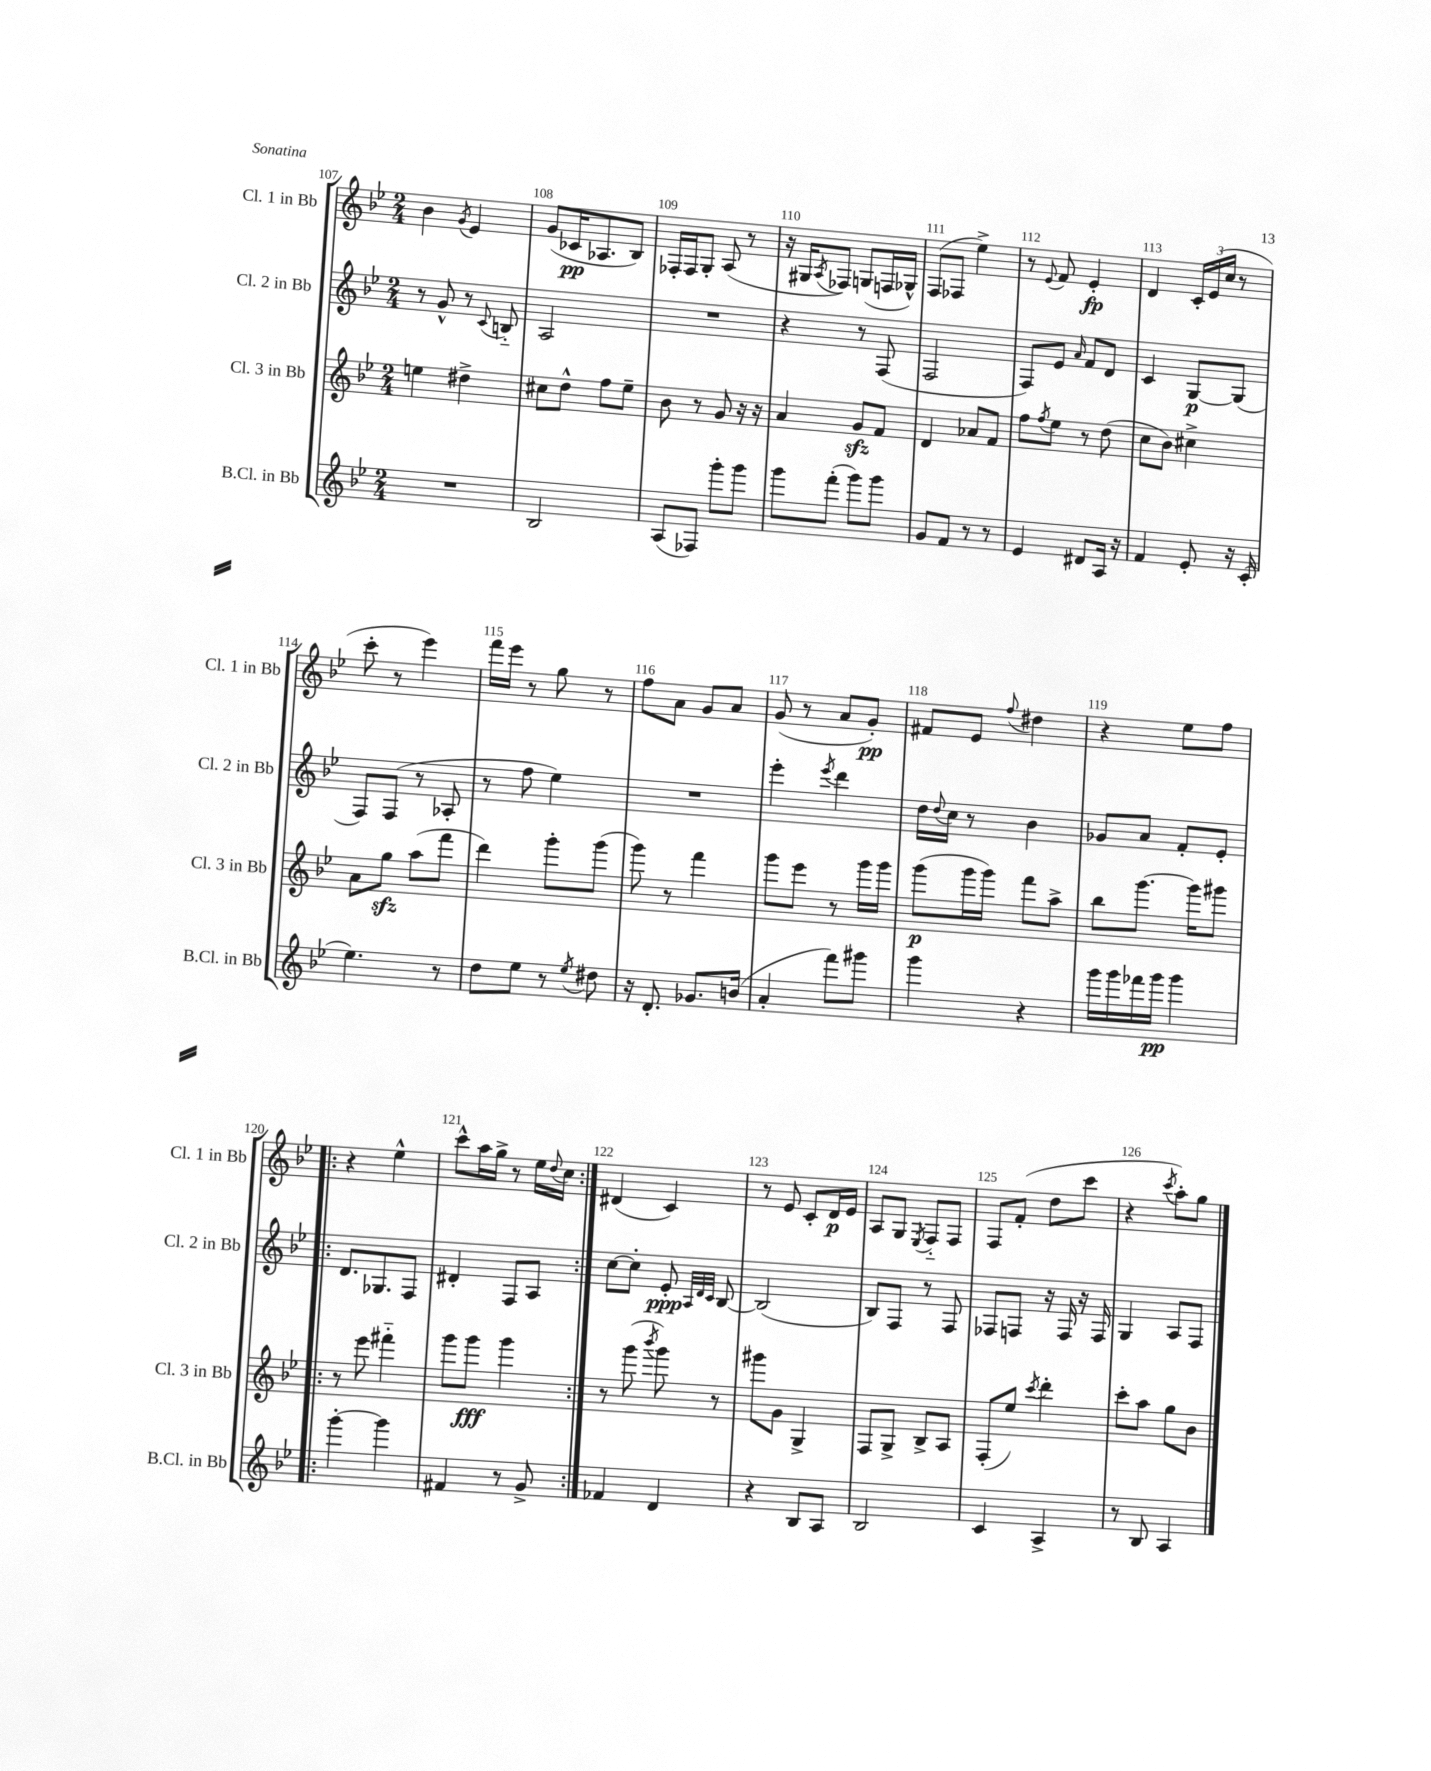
<<
\new StaffGroup <<
\new Staff = "s0" \with { instrumentName = "Cl. 1 in Bb" shortInstrumentName = "Cl. 1 in Bb" } {
    \clef treble \key bes \major \numericTimeSignature \time 2/4
    bes'4 \acciaccatura { g'8 } ees'4 |
    g'8( ces'16\pp aes8. bes8) |
    fes16-. fes16 g8-. a8( r8 |
    r16 gis16 \acciaccatura { a8 } fes8) g8( f16 ges16-^) |
    f8( fes8 ees''4->) |
    r8 \appoggiatura { ees'8 } f'8 ees'4-.\fp |
    d'4 \tuplet 3/2 { c'16-. ees'16( c''16 } r8 |
    c'''8-. r8 ees'''4) |
    f'''16 ees'''16 r8 g''8 r8 |
    f''8 a'8 g'8 a'8 |
    g'8( r8 a'8 g'8-.\pp) |
    fis'8 ees'8 \appoggiatura { f''8 } dis''4 |
    r4 ees''8 f''8 |
    \repeat volta 2 { r4 ees''4-^ |
    c'''8-^ a''16 g''16-> r8 ees''16 \appoggiatura { d''8 } c''16 | }
    dis'4( c'4) |
    r8 ees'8 c'8-. d'16\p ees'16 |
    a8 g8 \acciaccatura { ees8 } f8-_ f8 |
    f8 f'8-.( d''8 c'''8 |
    r4 \acciaccatura { c'''8 } a''8-.) g''8 \bar "|." |
}
\new Staff = "s1" \with { instrumentName = "Cl. 2 in Bb" shortInstrumentName = "Cl. 2 in Bb" } {
    \clef treble \key bes \major \numericTimeSignature \time 2/4
    r8 g'8-^ r8 \appoggiatura { c'8 } b8-_ |
    a2 |
    R2 |
    r4 r8 f8( |
    f2 |
    f8) ees'8 \grace { a'16 } f'8 d'8 |
    c'4 g8~\p g8( |
    f8) f8( r8 aes8-. |
    r8 f''8 ees''4) |
    R2 |
    ees'''4-. \acciaccatura { ees'''8 } d'''4 |
    d''16 \appoggiatura { d''8 } c''16 r8 bes'4 |
    ges'8 a'8 f'8-. ees'8-. |
    \repeat volta 2 { d'8. ges8. f8 |
    dis'4-. f8 a8 | }
    c''8~ c''8-. ees'8-.\ppp \grace { a32 d'32 c'32 } bes8~ |
    bes2( |
    bes8) f8 r8 f8 |
    fes8 f8 r16 f16 r16 f16 |
    g4 a8 f8 \bar "|." |
}
\new Staff = "s2" \with { instrumentName = "Cl. 3 in Bb" shortInstrumentName = "Cl. 3 in Bb" } {
    \clef treble \key bes \major \numericTimeSignature \time 2/4
    e''4 dis''4-> |
    cis''8 d''8-^ f''8 ees''8-- |
    bes'8 r8 g'8 r16 r16 |
    a'4 g'8\sfz f'8 |
    d'4 aes'8 f'8 |
    f''8 \acciaccatura { f''8 } ees''8 r8 d''8( |
    c''8 bes'8) cis''4-> |
    a'8 g''8\sfz a''8( f'''8 |
    d'''4) g'''8-. g'''8( |
    g'''8) r8 f'''4 |
    g'''8 ees'''8 r8 g'''16 g'''16 |
    g'''8\p( g'''16 g'''16) f'''8 a''8-> |
    bes''8 g'''8.~ g'''16 gis'''8 |
    \repeat volta 2 { r8 ees'''8 fis'''4-_ |
    g'''8 g'''8\fff g'''4 | }
    r8 g'''8( \acciaccatura { bes'''8 } g'''8) r8 |
    gis'''8 g'8 g4-> |
    f8 g8-> bes8-> a8 |
    f8-.( ees''8) \acciaccatura { c'''8 } d'''4-. |
    c'''8-. a''8 g''8 bes'8 \bar "|." |
}
\new Staff = "s3" \with { instrumentName = "B.Cl. in Bb" shortInstrumentName = "B.Cl. in Bb" } {
    \clef treble \key bes \major \numericTimeSignature \time 2/4
    R2 |
    bes2 |
    a8( fes8) g'''8-. g'''8 |
    g'''8 f'''8-.( g'''8) g'''8 |
    g'8 f'8 r8 r8 |
    ees'4 dis'8 a16 r16 |
    f'4 ees'8-. r16 c'16-.( |
    ees''4.) r8 |
    d''8 ees''8 r8 \acciaccatura { ees''8 } dis''8 |
    r16 d'8.-. ges'8. b'16( |
    a'4-. f'''8) gis'''8 |
    g'''4 r4 |
    g'''16 g'''16 fes'''16 g'''16\pp g'''4 |
    \repeat volta 2 { g'''4~-. g'''4 |
    fis'4 r8 g'8-> | }
    fes'4 d'4 |
    r4 bes8 a8 |
    bes2 |
    c'4 a4-> |
    r8 bes8 a4 \bar "|." |
}
>>
>>
\layout { \context { \Score currentBarNumber = #107 \override BarNumber.break-visibility = ##(#f #t #t) barNumberVisibility = #all-bar-numbers-visible } }
